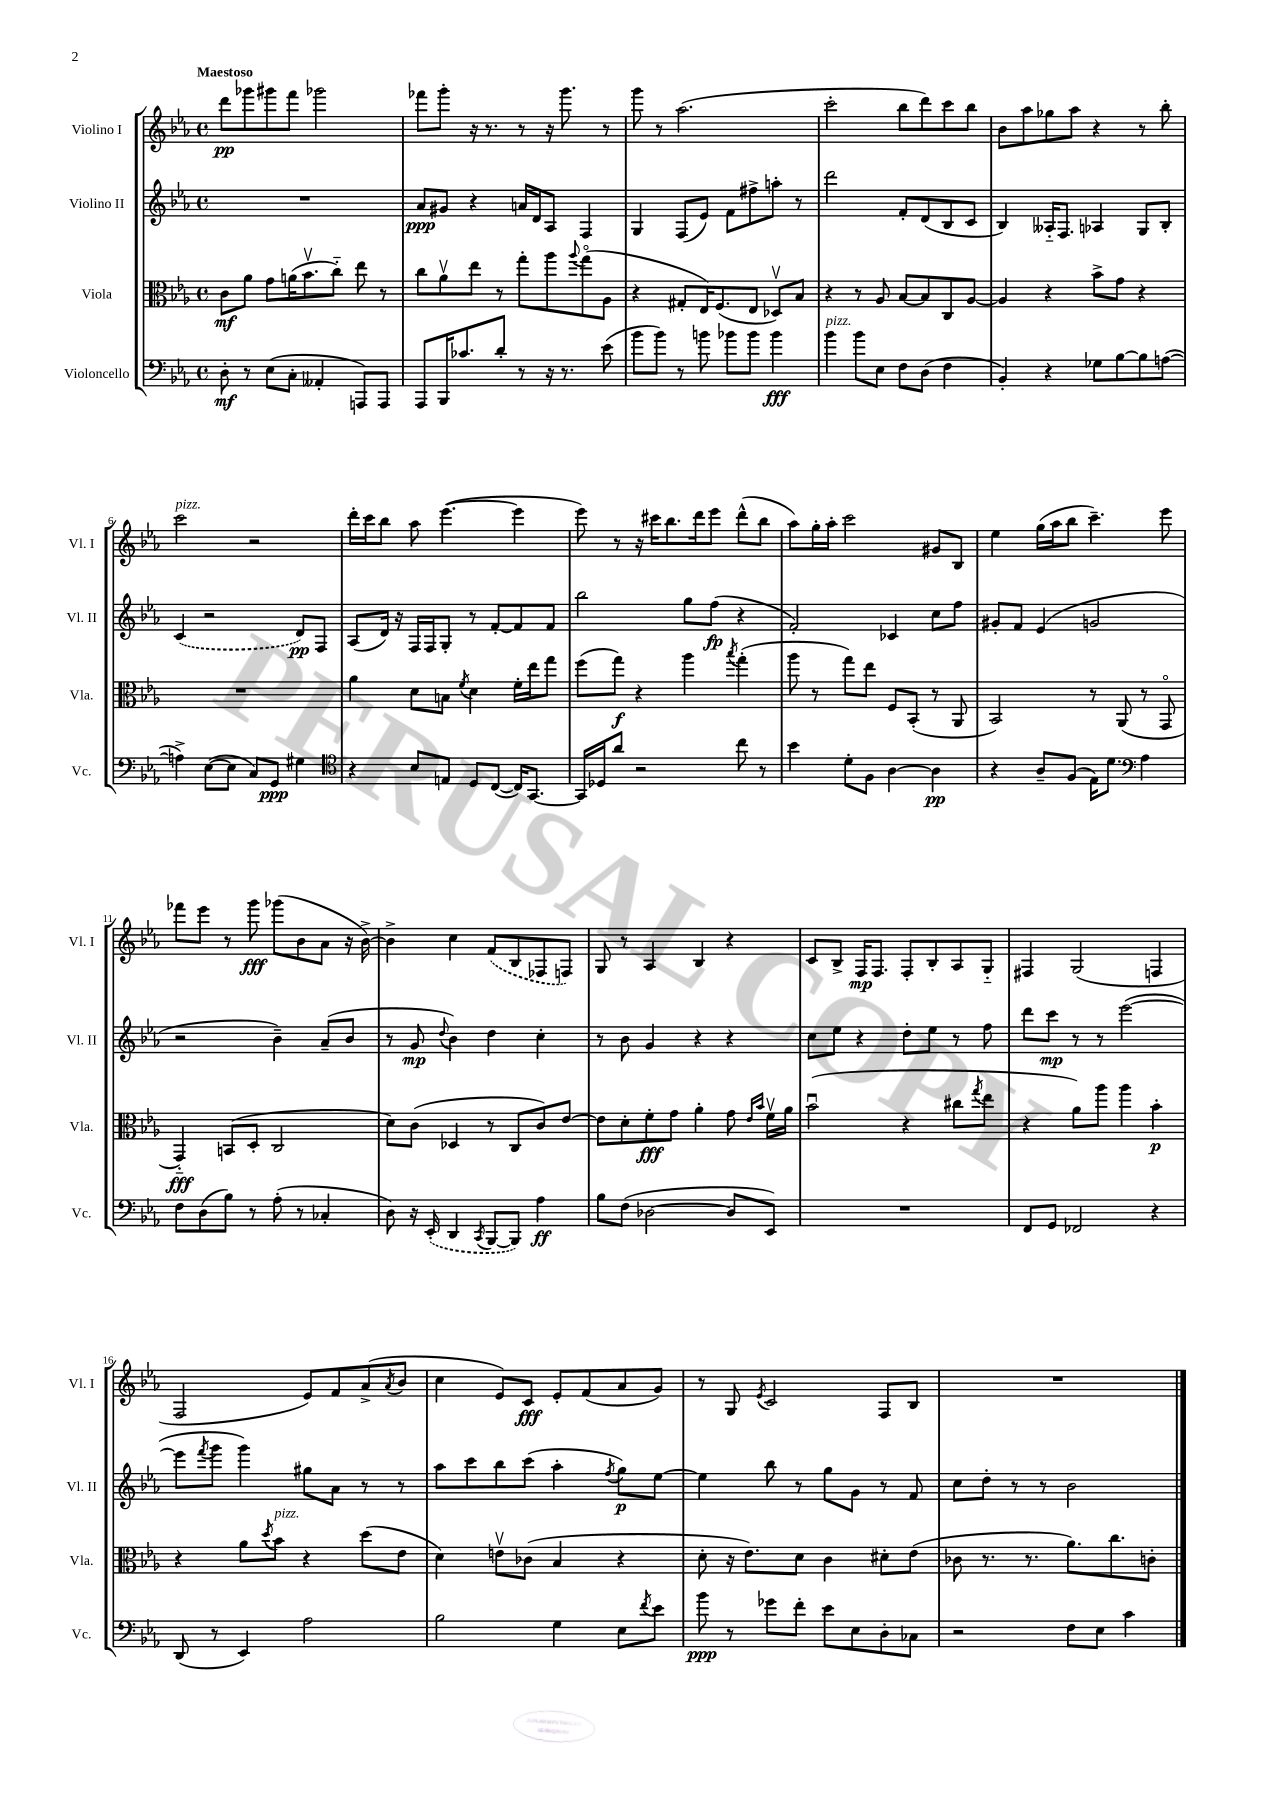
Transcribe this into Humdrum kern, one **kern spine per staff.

**kern	**dynam	**kern	**dynam	**kern	**dynam	**kern	**dynam
*part4	*part4	*part3	*part3	*part2	*part2	*part1	*part1
*staff4	*staff4	*staff3	*staff3	*staff2	*staff2	*staff1	*staff1
*I"Violoncello	*	*I"Viola	*	*I"Violino II	*	*I"Violino I	*
*I'Vc.	*	*I'Vla.	*	*I'Vl. II	*	*I'Vl. I	*
*clefF4	*	*clefC3	*	*clefG2	*	*clefG2	*
*k[b-e-a-]	*	*k[b-e-a-]	*	*k[b-e-a-]	*	*k[b-e-a-]	*
*M4/4	*	*M4/4	*	*M4/4	*	*M4/4	*
*met(c)	*	*met(c)	*	*met(c)	*	*met(c)	*
=1	=1	=1	=1	=1	=1	=1	=1
!	!	!	!	!	!	!LO:TX:a:B:t=Maestoso	!
8D'\	mf	8c\L	mf	1r	.	8ddd\L	pp
8r	.	8a-\J	.	.	.	8ggg-X\	.
(8E-\L	.	8g\L	.	.	.	8ggg#X\	.
8C'\J	.	(16an\K	.	.	.	8fff\J	.
.	.	8.b-v\	.	.	.	.	.
4AA--X'/	.	.	.	.	.	2ggg-X\	.
.	.	8cc\J)	.	.	.	.	.
8AAAn/L)	.	8ee-\	.	.	.	.	.
8AAA/J	.	8r	.	.	.	.	.
=2	=2	=2	=2	=2	=2	=2	=2
8AAA-/L	.	8cc\L	.	8a-/L	ppp	8fff-X\L	.
16BBB-/K	.	8a-v\	.	8g#X/J	.	8ggg'\J	.
8.c-X/	.	.	.	.	.	.	.
.	.	8ee-\J	.	4r	.	16r	.
.	.	.	.	.	.	8.r	.
8d'/J	.	8r	.	.	.	.	.
8r	.	8gg'\L	.	16an/LL	.	8r	.
.	.	.	.	16d/J	.	.	.
16r	.	8aa-\	.	8A-/J	.	16r	.
8.r	.	.	.	.	.	8.ggg\	.
.	.	8qqaa-/	.	.	.	.	.
.	.	(8gg\	.	4F/	.	.	.
(8e-\	.	8A-\J	.	.	.	8r	.
=3	=3	=3	=3	=3	=3	=3	=3
8b-\L	.	4r	.	4G/	.	8ggg\	.
8b-\J)	.	.	.	.	.	8r	.
8r	.	8G#X'/L	.	(8F/L	.	(2.aa-\	.
8bn\	.	16E-/K)	.	8e-/J)	.	.	.
.	.	(8.F/	.	.	.	.	.
8b-X\L	.	.	.	8f\L	.	.	.
8b-\J	.	8E-/J	.	8ff#X^\	.	.	.
4b-\	fff	8D-Xv/L)	.	8aan'\J	.	.	.
.	.	8B-/J	.	8r	.	.	.
=4	=4	=4	=4	=4	=4	=4	=4
!LO:TX:a:i:t=pizz.	!	!	!	!	!	!	!
4b-\	.	4r	.	2ddd\	.	2ccc'\	.
8b-\L	.	8r	.	.	.	.	.
8E-\J	.	8A-/	.	.	.	.	.
8F\L	.	[8B-/L	.	8f'/L	.	8bb-\L	.
(8D\J	.	8B-/]	.	(8d/	.	8ddd\)	.
4F\	.	8C/	.	8B-/	.	8ccc\	.
.	.	[8A-/J	.	8c/J	.	8bb-\J	.
=5	=5	=5	=5	=5	=5	=5	=5
4BB-'/)	.	4A-/]	.	4B-/)	.	8b-\L	.
.	.	.	.	.	.	8aa-\	.
4r	.	4r	.	16A--X/KL	.	8gg-X\	.
.	.	.	.	8.F/J	.	.	.
.	.	.	.	.	.	8aa-\J	.
8G-X\L	.	8b-^\L	.	4A-X/	.	4r	.
[8B-\	.	8g\J	.	.	.	.	.
8B-\]	.	4r	.	8G/L	.	8r	.
([8An\J	.	.	.	8B-'/J	.	8bb-'\	.
!!LO:LB:g=z
=6	=6	=6	=6	=6	=6	=6	=6
!	!	!	!	!	!	!LO:TX:a:i:t=pizz.	!
4An^\])	.	1r	.	(4c/	.	2ccc\	.
([8E-\L	.	.	.	2r	.	.	.
8E-\J]	.	.	.	.	.	.	.
8C/L)	.	.	.	.	.	2r	.
8GG/J	ppp	.	.	.	.	.	.
4G#X\	.	.	.	8d/L)	pp	.	.
.	.	.	.	8F/J	.	.	.
=7	=7	=7	=7	=7	=7	=7	=7
*clefC4	*	*	*	*	*	*	*
4r	.	4a-\	.	(8A-/L	.	16ddd'\LL	.
.	.	.	.	.	.	16ccc\J	.
.	.	.	.	16d/Jk)	.	8bb-\J	.
.	.	.	.	16r	.	.	.
8B-/L	.	8d\L	.	16F/LL	.	8aa-\	.
.	.	.	.	16F/J	.	.	.
8En/J	.	8Bn\J	.	8G'/J	.	([4.eee-\	.
.	.	8qf/	.	.	.	.	.
8D/L	.	4d\	.	8r	.	.	.
([8C/J	.	.	.	[8f'/L	.	.	.
16C/KL])	.	16f'\LL	.	8f/]	.	4eee-\]	.
[8.GG/J	.	16ee-\J	.	.	.	.	.
.	.	8gg\J	.	8f/J	.	.	.
=8	=8	=8	=8	=8	=8	=8	=8
16GG/LL]	.	(8ff\L	.	2bb-\	.	8eee-\)	.
16D-X/J	.	.	.	.	.	.	.
8a-/J	.	8gg\J)	f	.	.	8r	.
2r	.	4r	.	.	.	16r	.
.	.	.	.	.	.	16ccc#X\KL	.
.	.	.	.	.	.	8.bb-\	.
.	.	4aa-\	.	8gg\L	.	.	.
.	.	.	.	.	.	16ddd\k	.
.	.	.	.	(8ff\J	fp	8eee-\J	.
.	.	8qbb-/	.	.	.	.	.
8cc\	.	(4gg'\	.	4r	.	(8ddd^^\L	.
8r	.	.	.	.	.	8bb-\J	.
=9	=9	=9	=9	=9	=9	=9	=9
4b-\	.	8aa-\	.	2f'/)	.	8aa-\L)	.
.	.	8r	.	.	.	16gg'\L	.
.	.	.	.	.	.	16aa-'\JJ	.
8d'\L	.	8gg\L)	.	.	.	2ccc\	.
8F\J	.	8ee-\J	.	.	.	.	.
[4A-\	.	8F/L	.	4c-X/	.	.	.
.	.	(8BB-'/J	.	.	.	.	.
4A-\]	pp	8r	.	8cc\L	.	8g#X/L	.
.	.	8AA-/	.	8ff\J	.	8B-/J	.
=10	=10	=10	=10	=10	=10	=10	=10
4r	.	2BB-/)	.	8g#X'/L	.	4ee-\	.
.	.	.	.	8f/J	.	.	.
8A-~/L	.	.	.	(4e-/	.	(16gg\LL	.
.	.	.	.	.	.	16aa-\J	.
(8F/J	.	.	.	.	.	8bb-\J	.
16E-\KL)	.	8r	.	2gn/	.	4.ccc~\)	.
8.d\J	.	.	.	.	.	.	.
.	.	(8AA-/	.	.	.	.	.
*clefF4	*	*	*	*	*	*	*
4A-\	.	8r	.	.	.	.	.
.	.	8GG/	.	.	.	8eee-\	.
!!LO:LB:g=z
=11	=11	=11	=11	=11	=11	=11	=11
8F\L	.	4GG/)	fff	2r	.	8fff-X\L	.
(8D\	.	.	.	.	.	8eee-\J	.
8B-\J)	.	(8BBn/L	.	.	.	8r	.
8r	.	8D'/J	.	.	.	8ggg\	fff
(8A-'\	.	2C/	.	4b-~\)	.	(8ggg-X\L	.
8r	.	.	.	.	.	8b-\	.
4C-X'/	.	.	.	(8a-~/L	.	8a-\J	.
.	.	.	.	8b-/J	.	16r	.
.	.	.	.	.	.	[16b-^\)	.
=12	=12	=12	=12	=12	=12	=12	=12
8D\)	.	8d\L)	.	8r	.	4b-^\]	.
16r	.	(8c\J	.	8g/	mp	.	.
(16EE-'/	.	.	.	.	.	.	.
.	.	.	.	8qqdd/	.	.	.
4DD/	.	4D-X/	.	4b-\)	.	4cc\	.
8qCC/	.	.	.	.	.	.	.
[8BBB-/L	.	8r	.	4dd\	.	(8f/L	.
8BBB-/J])	.	8C/L	.	.	.	8B-/	.
4A-\	ff	8c/)	.	4cc'\	.	8F-X/	.
.	.	[8e-/J	.	.	.	8Fn/J)	.
=13	=13	=13	=13	=13	=13	=13	=13
8B-\L	.	8e-\L]	.	8r	.	8G/	.
(8F\J	.	8d'\	.	8b-\	.	8r	.
[2D-X\	.	8f'\	fff	4g/	.	4A-/	.
.	.	8g\J	.	.	.	.	.
.	.	4a-'\	.	4r	.	4B-/	.
8D-/L]	.	8g\	.	4r	.	4r	.
.	.	16qqe-/LL	.	.	.	.	.
.	.	16qqb-/JJ	.	.	.	.	.
8EE-/J)	.	16fv\LL	.	.	.	.	.
.	.	16a-\JJ	.	.	.	.	.
=14	=14	=14	=14	=14	=14	=14	=14
1r	.	(2b-u\	.	8cc\L	.	8c/L	.
.	.	.	.	8ee-\J	.	8B-^/J	.
.	.	.	.	4r	.	16F/KL	mp
.	.	.	.	.	.	8.F/J	.
.	.	4r	.	8dd'\L	.	8F'/L	.
.	.	.	.	8ee-\J	.	8B-'/	.
.	.	8cc#X\L	.	8r	.	8A-/	.
.	.	8qgg/	.	.	.	.	.
.	.	8ee-\J	.	8ff\	.	8G/J	.
=15	=15	=15	=15	=15	=15	=15	=15
8FF/L	.	4r	.	8ddd\L	.	4F#X/	.
8GG/J	.	.	.	8ccc\J	mp	.	.
2FF-X/	.	8a-\L)	.	8r	.	(2G/	.
.	.	8aa-\J	.	8r	.	.	.
.	.	4aa-\	.	([2eee-\	.	.	.
4r	.	4b-'\	p	.	.	4Fn/	.
!!LO:LB:g=z
=16	=16	=16	=16	=16	=16	=16	=16
(8DD/	.	4r	.	8eee-\L]	.	2F/	.
.	.	.	.	8qfff/	.	.	.
8r	.	.	.	8ggg\J	.	.	.
4EE-/)	.	8a-\L	.	4ggg\)	.	.	.
.	.	8qdd/	.	.	.	.	.
!	!	!LO:TX:a:i:t=pizz.	!	!	!	!	!
.	.	8b-\J	.	.	.	.	.
2A-\	.	4r	.	8gg#X\L	.	8e-/L)	.
.	.	.	.	8a-\J	.	8f/	.
.	.	(8dd\L	.	8r	.	(8a-^/	.
.	.	.	.	.	.	8qa-/	.
.	.	8e-\J	.	8r	.	8b-/J	.
=17	=17	=17	=17	=17	=17	=17	=17
2B-\	.	4d\)	.	8aa-\L	.	4cc\	.
.	.	.	.	8ccc\	.	.	.
.	.	8env\L	.	8bb-\	.	8e-/L)	.
.	.	(8c-X\J	.	(8ccc\J	.	8c/J	fff
4G\	.	4B-/	.	4aa-'\	.	8e-'/L	.
.	.	.	.	.	.	(8f/	.
.	.	.	.	8qff/	.	.	.
8E-\L	.	4r	.	8gg\L)	p	8a-/	.
8qf/	.	.	.	.	.	.	.
8e-\J	.	.	.	[8ee-\J	.	8g/J)	.
=18	=18	=18	=18	=18	=18	=18	=18
8b-\	ppp	8d'\	.	4ee-\]	.	8r	.
8r	.	16r	.	.	.	8G/	.
.	.	8.e-\L)	.	.	.	.	.
.	.	.	.	.	.	8qe-/	.
8g-X\L	.	.	.	8bb-\	.	2c/	.
8f'\J	.	8d\J	.	8r	.	.	.
8e-\L	.	4c\	.	8gg\L	.	.	.
8E-\	.	.	.	8g\J	.	.	.
8D'\	.	8d#X'\L	.	8r	.	8F/L	.
8C-X\J	.	(8e-\J	.	8f/	.	8B-/J	.
=19	=19	=19	=19	=19	=19	=19	=19
2r	.	8c-X\	.	8cc\L	.	1r	.
.	.	8.r	.	8dd'\J	.	.	.
.	.	.	.	8r	.	.	.
.	.	8.r	.	.	.	.	.
.	.	.	.	8r	.	.	.
8F\L	.	8.a-\L)	.	2b-\	.	.	.
8E-\J	.	.	.	.	.	.	.
.	.	8.cc\	.	.	.	.	.
4c\	.	.	.	.	.	.	.
.	.	8cn'\J	.	.	.	.	.
==	==	==	==	==	==	==	==
*-	*-	*-	*-	*-	*-	*-	*-
